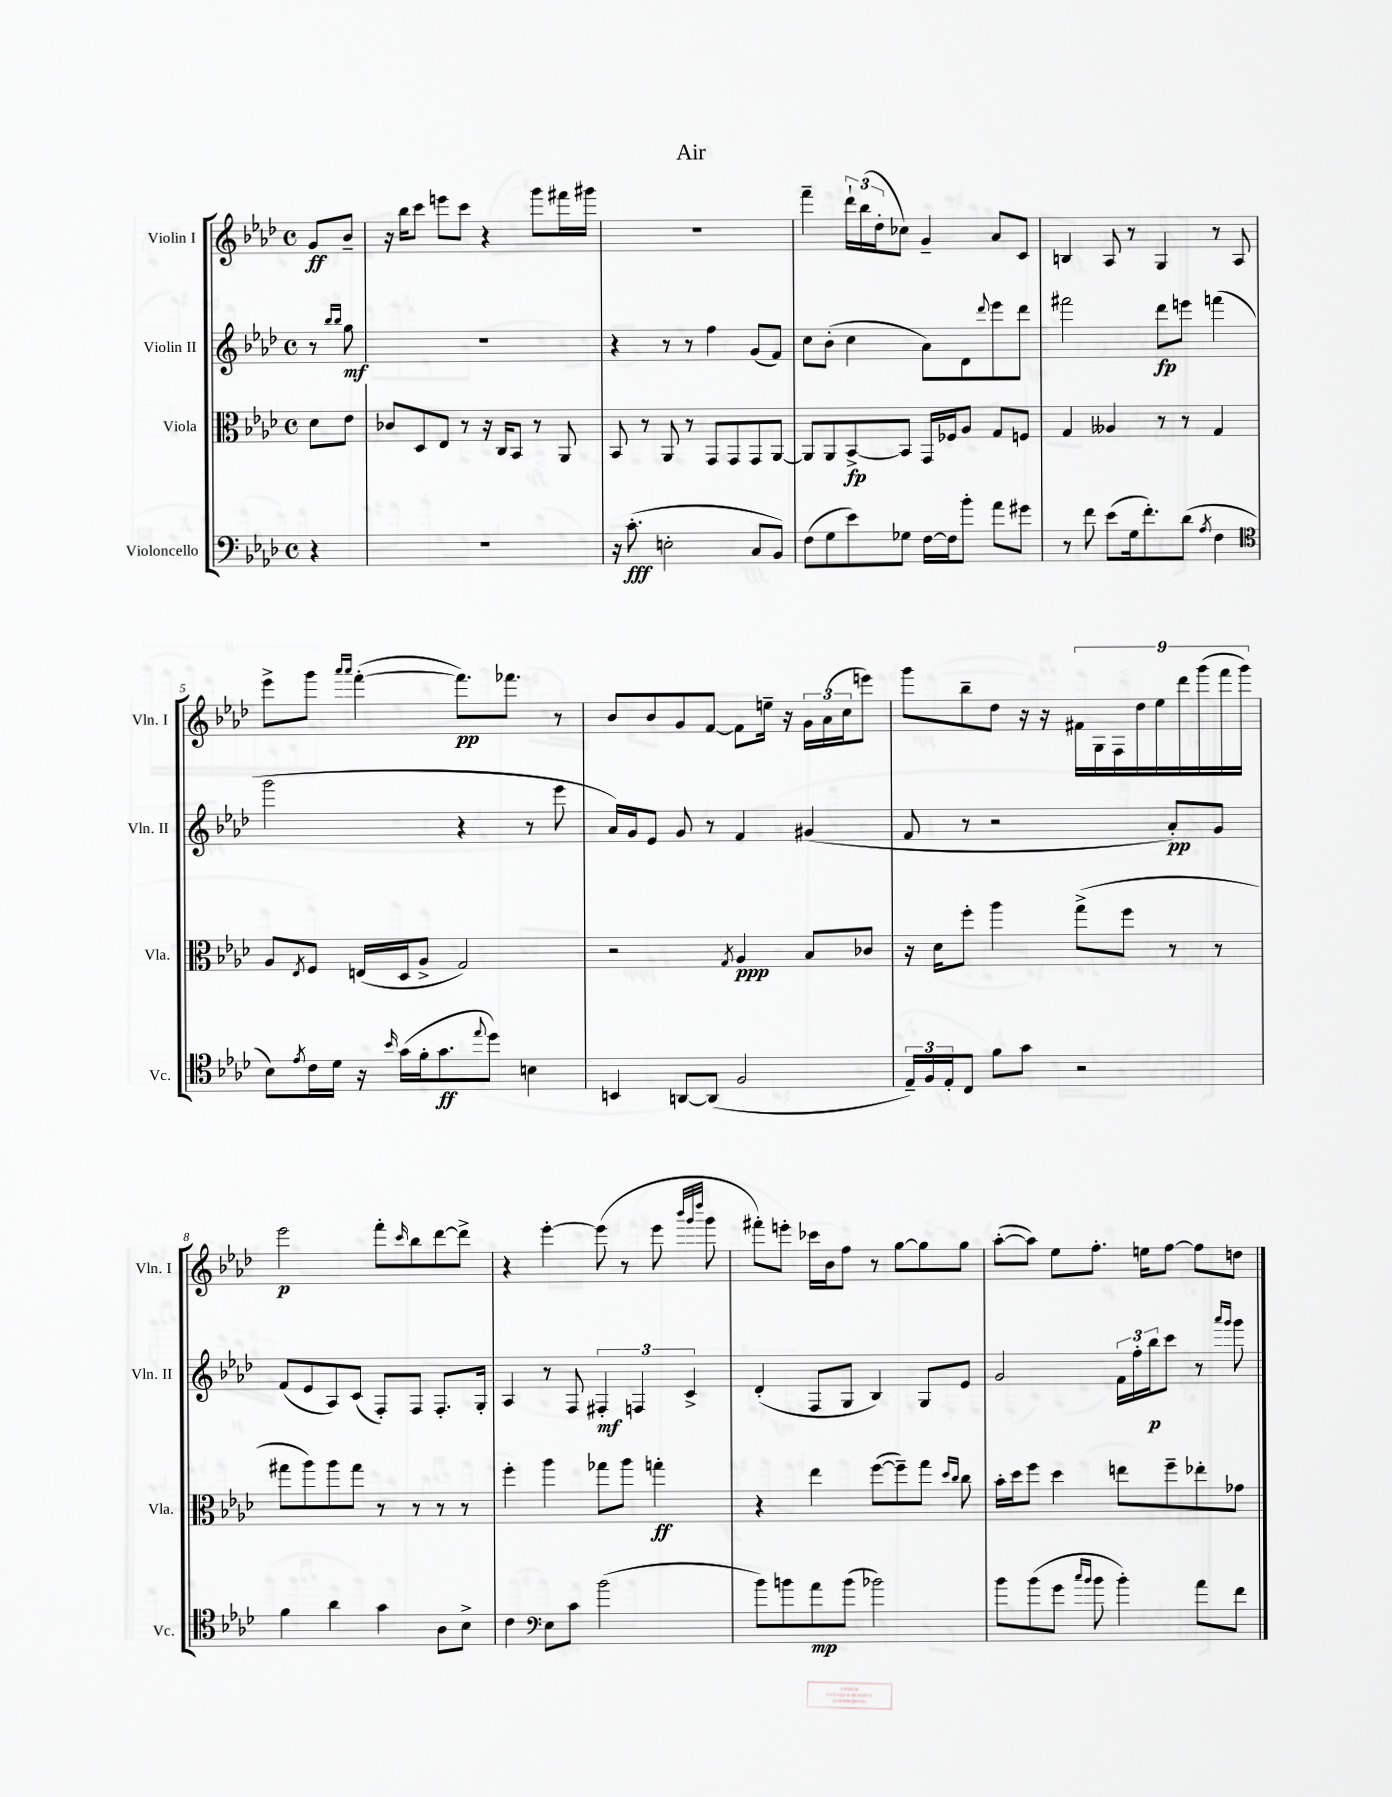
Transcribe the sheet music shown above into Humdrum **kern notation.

**kern	**kern	**kern	**kern
*staff4	*staff3	*staff2	*staff1
*clefF4	*clefC3	*clefG2	*clefG2
*k[b-e-a-d-]	*k[b-e-a-d-]	*k[b-e-a-d-]	*k[b-e-a-d-]
*M4/4	*M4/4	*M4/4	*M4/4
*met(c)	*met(c)	*met(c)	*met(c)
4r	8d-\L	8r	8g/L
.	.	16qqbb-/LL	.
.	.	16qqbb-/JJ	.
.	8e-\J	8gg\	8b-~/J
=	=	=	=
1r	8c-/L	1r	16r
.	.	.	16bb-\LK
.	8D-/	.	8ccc\J
.	8E-/J	.	8eee\L
.	8r	.	8ccc\J
.	16r	.	4r
.	16C/LK	.	.
.	8BB-/J	.	.
.	8r	.	8ggg\L
.	8AA-/	.	16fff#\L
.	.	.	16ggg#\JJ
=	=	=	=
16r	8BB-/	4r	1r
(8.c'\	.	.	.
.	8r	.	.
2E'\	8AA-/	8r	.
.	8r	8r	.
.	8GG/L	4ff\	.
.	8GG/	.	.
8C/L	8GG/	(8g/L	.
8BB-/J)	[8AA-/J	8f/J)	.
=	=	=	=
(8F\L	8AA-/]L	8cc\L	4fff~\
8G\	8AA-/	(8b-'\J	.
8e-\)	[8BB-^/	4cc\	24ddd-`\LL
.	.	.	(24bb-\
.	.	.	24dd-'\J
8G-\J	8BB-/]J	.	8cc-\J)
[16F\LL	16GG/LL	8a-\L)	4g~/
16F\]J	16F-/J	.	.
8b-'\J	8A-/J	8d-\	.
.	.	8qqddd-/	.
8a-\L	8G/L	8eee-\	8a-/L
8g#\J	8F/J	8ddd-\J	8c/J
=	=	=	=
8r	4G/	2fff#\	4B/
8f\	.	.	.
(8e-\L	4A--/	.	8A-/
16G\k	.	.	8r
8.f'\)	.	.	.
.	8r	8ddd-\L	4G/
(8d-\J	8r	8eee\J	.
8qA-/	.	.	.
4F\	4G/	(4fff\	8r
.	.	.	8A-/
=	=	=	=
*clefC4	*	*	*
8B-\L)	8A-/L	2ggg\	8eee-^\L
8qe-/	8qE-/	.	.
16c\L	8F/J	.	8ggg\J
16d-\JJ	.	.	.
.	.	.	16qqaaa-/LL
.	.	.	16qqaaa-/JJ
16r	(16E/LL	.	([4fff'\
16qqb-/	.	.	.
(16g\LL	16D-/J	.	.
16f'\J	8A-^/J	.	.
8.g\	.	.	.
.	2G/)	4r	8.fff\]L)
8qqee-/	.	.	.
8dd-\J)	.	.	.
.	.	.	8.fff-\J
4B\	.	8r	.
.	.	8eee-\	8r
=	=	=	=
4BB/	2r	16a-/LL)	8b-/L
.	.	16g/J	.
.	.	8e-/J	8b-/
[8AA/L	.	8g/	8g/
(8AA/]J	.	8r	[8f/J
.	8qG/	.	.
2F/	4A-/	4f/	8f\]L
.	.	.	16ee~\Jk
.	.	.	16r
.	8B-/L	(4g#/	24g\LL
.	.	.	(24a-\
.	.	.	24cc\J
.	8c-/J	.	8eee\J)
=	=	=	=
24E-~/LL)	16r	8f/	8ggg\L
24F/	.	.	.
.	16d-\LK	.	.
24E-'/J	.	.	.
8C/J	8ff'\J	8r	8bb-~\
8f\L	4aa-\	2r	8dd-\J
8g\J	.	.	16r
.	.	.	16r
2r	(8gg^\L	.	18f#\LL
.	.	.	18G\
.	.	.	18F\
.	8ff\J	.	.
.	.	.	18dd-\
.	.	.	18ee-\
.	8r	8a-'/L)	.
.	.	.	18ddd-\
.	.	.	(18ggg\
.	8r	8g/J	.
.	.	.	18fff\
.	.	.	18ggg\JJ)
=	=	=	=
4f\	8gg#\L	(8f/L	2eee-\
.	8aa-\)	8e-/	.
4a-\	8aa-\	8A-/)	.
.	8gg#\J	(8c/J	.
4g\	8r	8F'/L)	8fff'\L
.	.	.	16qqccc/
.	8r	8F/J	8bb-\
8A-\L	8r	8.F'/L	[8ddd-\
8B-^\J	8r	.	8ddd-^\]J
.	.	16G'/Jk	.
=	=	=	=
4c\	4ff'\	4A-/	4r
*clefF4	*	*	*
8E-\L	4aa-\	8r	[4eee-'\
8c\J	.	8F/	.
(2b-\	8gg-\L	6F#'/	(8eee-\]
.	8aa-\J	.	8r
.	.	6F/	.
.	4gg'\	.	8eee-\
.	.	6c^/	.
.	.	.	32qqbbb-/LLL
.	.	.	32qqggg/
.	.	.	32qqdddd-/JJJ
.	.	.	8ggg\
=	=	=	=
8b-\L)	4r	(4d-'/	8fff#'\L)
8b\	.	.	8eee'\J
8a-\	4ee-\	8F/L	16ccc-\LL
.	.	.	16b-\J
(8b\J	.	8G/J	8ff\J
2b-\)	([8ff\L	4B-/)	8r
.	8ff~\])	.	[8gg\L
.	8gg\J	8G/L	8gg\]
.	16qqdd-/LL	.	.
.	16qqcc/JJ	.	.
.	8cc\	8e-/J	8gg\J
=	=	=	=
8b-\L	16b-'\LL	2g/	([8aa-'\L
.	16dd-\J	.	.
(8b-\	8ff\J	.	8aa-\]J)
8g\J	4dd-\	.	8ee-\L
16qqcc/LL	.	.	.
16qqb-/JJ	.	.	.
8b-\	.	.	8.ff'\J
4b-'\)	8ee\L	24f\LL	.
.	.	24ff'\	.
.	.	.	16ee\LK
.	.	24bb-\J	.
.	8ff~\	8ccc\J	[8ff\J
8a-\L	8ee-'\	8r	8ff\]L
.	.	16qqaaa-/LL	.
.	.	16qqggg/JJ	.
8f\J	8g-\J	8ggg\	8dd\J
==	==	==	==
*-	*-	*-	*-
